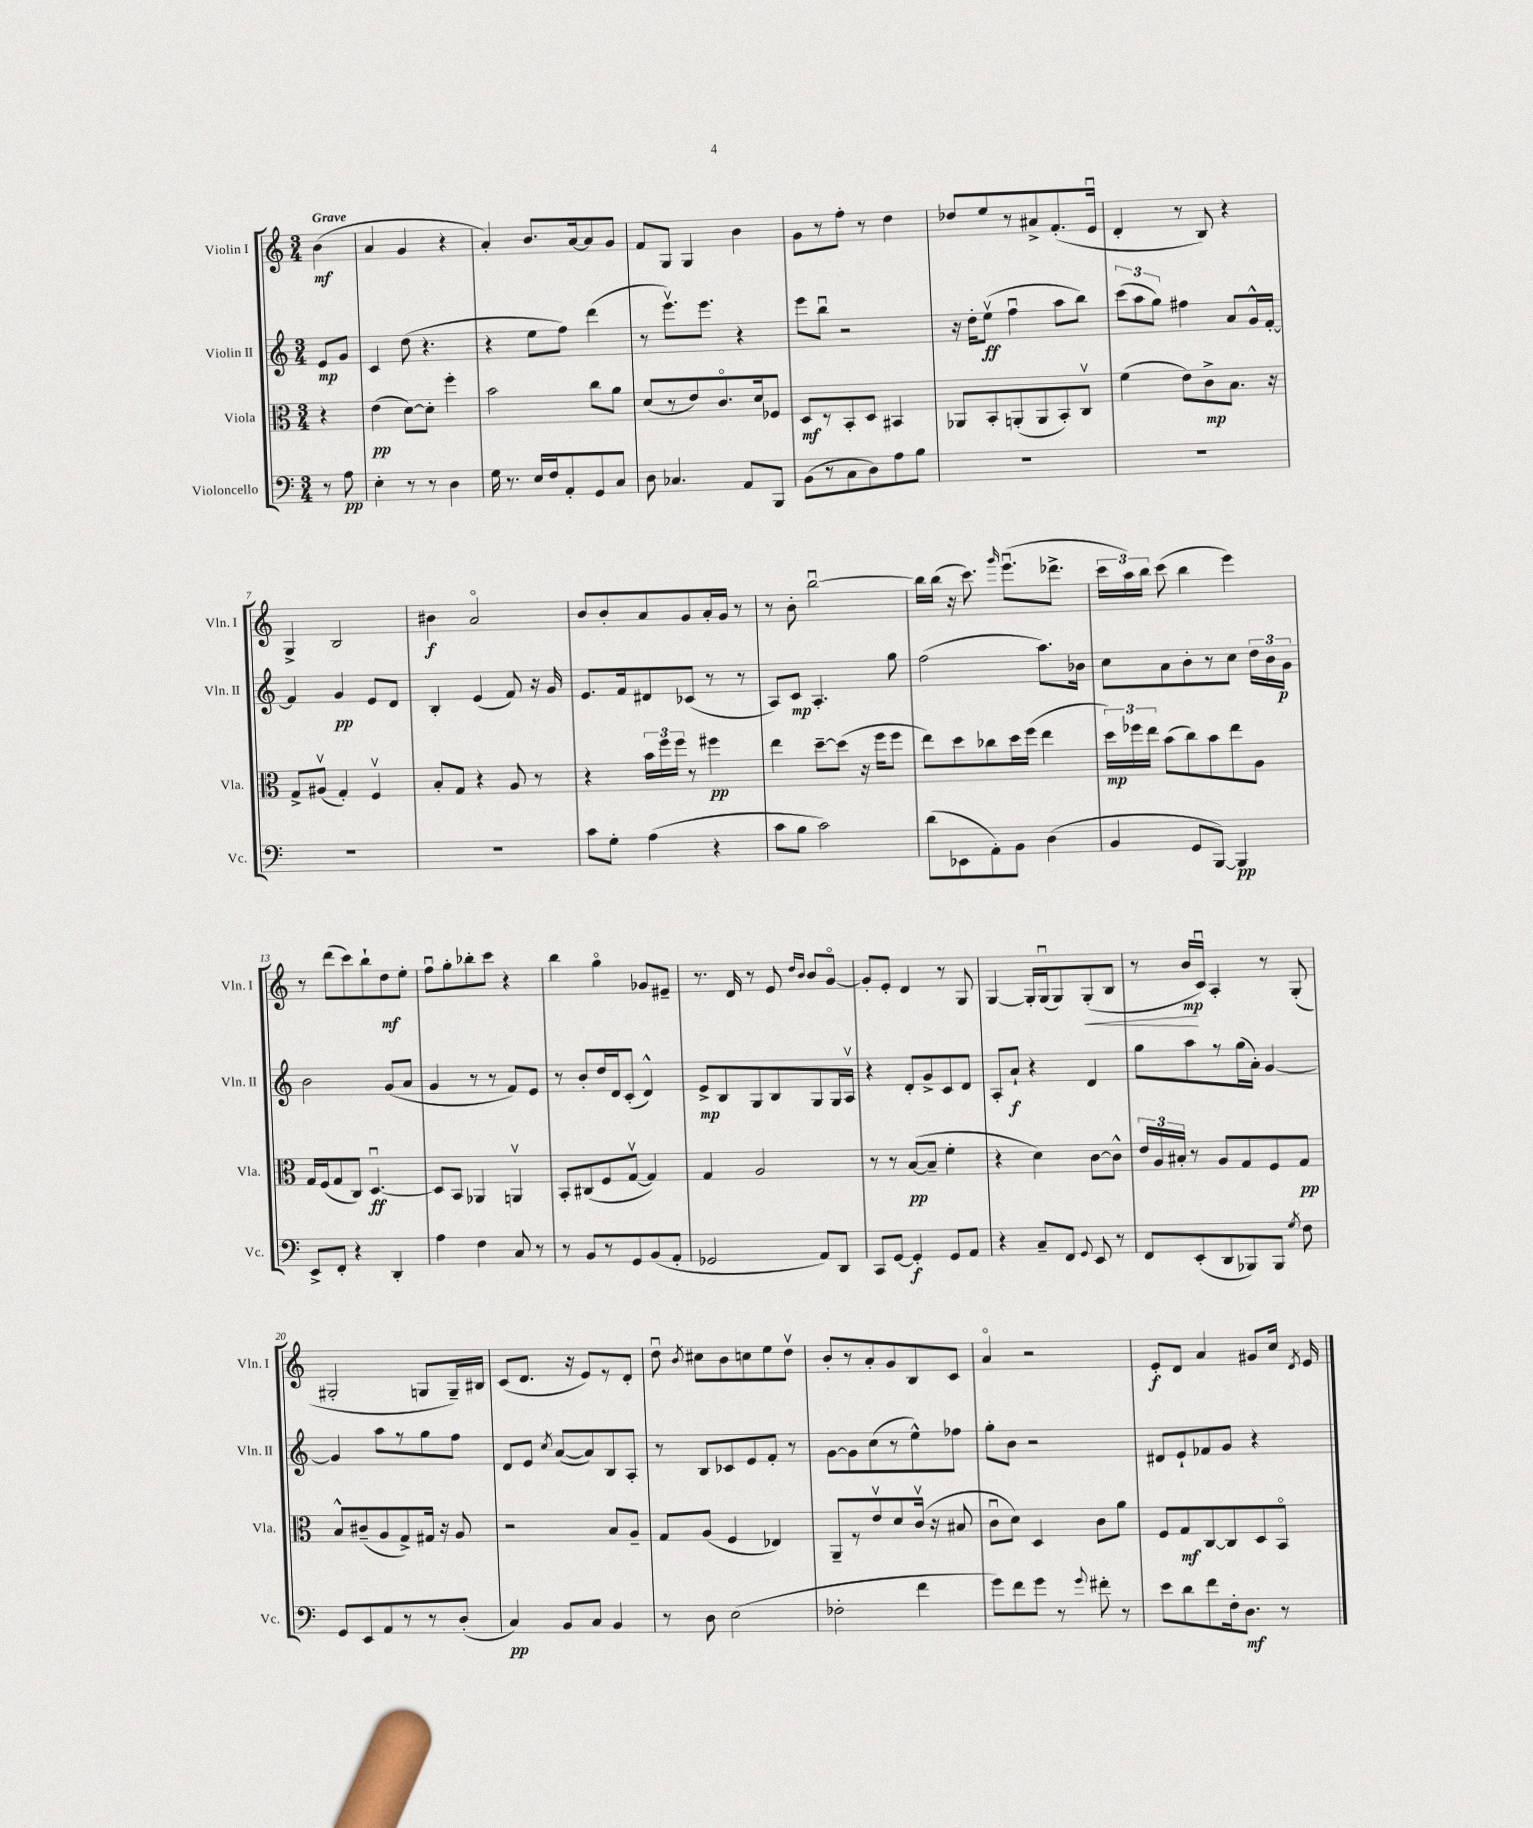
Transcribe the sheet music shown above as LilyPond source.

<<
\new StaffGroup <<
\new Staff = "s0" \with { instrumentName = "Violin I" shortInstrumentName = "Vln. I" } {
    \clef treble \key c \major \numericTimeSignature \time 3/4 \partial 4 \tempo "Grave"
    \autoBeamOff b'4\mf( |
    a'4 g'4 r4 |
    a'4-.) b'8.[ a'16~ a'8 g'8] |
    f'8[ g8] g4 b'4 |
    g'8[ r8 f''8]-. r8 d''4 |
    des''8[ e''8 r8 ais'8-> f'8.-.( e'16]\downbow |
    d'4-. r8 b8) r4 |
    g4-> b2 |
    bis'4\f a'2\flageolet |
    b'8[ b'8-. a'8 g'8 a'16-. g'16] r8 |
    r8 b'8-. b''2~\downbow |
    b''16[ b''16]( r16 c'''8.) \grace { g'''16 } e'''8.[\downbow( des'''8.]-> |
    \tuplet 3/2 { c'''16[ a''16) b''16] } c'''8( b''4 e'''4) |
    r8 d'''8[( c'''8) b''8-! d''8\mf e''8]-. |
    f''8[\downbow g''8-. bes''8-. c'''8] r4 |
    b''4 g''4\flageolet ges'8[ eis'8]-- |
    r8. d'16 r8 e'8 \grace { d''16[ b'16] } b'8[ g'8]~\flageolet |
    g'8[-. e'8]-. d'4 r8 g8 |
    g4~ g16[-. g16\downbow( g8) g8-.\<( b8] |
    r8 b'16[\mp\! c'16]\downbow) a4-. r8 g8-.( |
    gis2-. g8[ g16--) bis16] |
    c'8[( d'8.] r16 e'8[) r8 d'8]-. |
    d''8\downbow \acciaccatura { b'8 } cis''8[ b'8 c''8 e''8 d''8]\upbow |
    b'8[-. r8 a'8-. g'8 b8 c'8] |
    a'4\flageolet r2 |
    e'8[-.\f d'8] a'4 gis'8[ c''16] \acciaccatura { d'8 } e'16 \bar "|." |
}
\new Staff = "s1" \with { instrumentName = "Violin II" shortInstrumentName = "Vln. II" } {
    \clef treble \key c \major \numericTimeSignature \time 3/4 \partial 4
    \autoBeamOff e'8[\mp g'8] |
    c'4 d''8( r4. |
    r4 e''8[ f''8]) d'''4( |
    r8 e'''8.[\upbow) e'''8.] r4 |
    e'''8[ b''8]\downbow r2 |
    r16 d''16[-. e''8]\upbow\ff( f''4\downbow a''8[ b''8]) |
    \tuplet 3/2 { c'''8[( a''8 g''8]) } fis''4 a'8[ g'16-^ f'16]~-. |
    f'4 g'4\pp e'8[ d'8] |
    b4-. e'4( f'8) r16 g'16 |
    e'8.[ f'16 dis'8 ces'8]( r8 r8 |
    a8[) c'8]\mp a4.-. g''8 |
    f''2( a''8.[) bes'16] |
    c''8[ a'8 b'8-. r8 c''8] \tuplet 3/2 { d''16[ b'16 g'16]\p } |
    b'2 g'8[( a'8] |
    g'4 r8 r8 f'8[) e'8] |
    r8 b'8[-. d''16 d'16 c'8]-.( d'4-^) |
    e'8[->\mp b8 g8 b8 g8 g16 a16]\upbow |
    r4 d'8[-. g'8-> c'8 d'8] |
    a8[-. a'8]-!\f r4 d'4 |
    g''8[ a''8 r8 g''16( a'16]-.) g'4~ |
    g'4 a''8[ r8 g''8 f''8] |
    d'8[ e'8] \acciaccatura { c''8 } a'8[~( a'8) b8 a8]-. |
    r8 b8[ ces'8 e'8 f'8]-. r8 |
    g'8[~ g'8 c''8( r8 e''8-^) fes''8] |
    g''8[-. b'8] r2 |
    dis'8[ e'8-! fes'8 g'8] r4 \bar "|." |
}
\new Staff = "s2" \with { instrumentName = "Viola" shortInstrumentName = "Vla." } {
    \clef alto \key c \major \numericTimeSignature \time 3/4 \partial 4
    \autoBeamOff r4 |
    e'4\pp( d'8[~) d'8]-. f''4-. |
    b'2 c''8[ a'8] |
    d'8[( r8 e'8) c'8.\flageolet d'16 fes8] |
    d8[\mf r8 b,8-. d8] bis,4 |
    aes,8[ b,8-. a,8-.( a,8 b,8-.) c8]\upbow |
    f'4( e'8[) c'8->\mp b8.] r16 |
    g8[-> ais8]\upbow( g4-.) f4\upbow |
    b8[-. g8] r4 a8 r8 |
    r4 \tuplet 3/2 { b'16[ f''16 f''16] } r8 fis''4\pp |
    e''4 d''8[~-- d''8]( r16 f''16[ f''8] |
    e''8[) d''8 ces''8 d''16 f''16]( e''4 |
    \tuplet 3/2 { d''16[\mp) fes''16 e''16] } b'8[( c''8) b'8 e''8 a8] |
    g16[ f16( g8 c8]) d4.~\downbow\ff |
    d8[ b,8] aes,4 a,4\upbow |
    b,8[-. cis8( f8 g8]~\upbow g4) |
    g4 a2 |
    r8 r8 b8[~\pp( b8]-- f'4-. |
    r4 d'4) c'8[~ c'8]-^ |
    \tuplet 3/2 { e'16[ a16 bis16]-. } r8 a8[ g8 f8 g8]\pp |
    b8[-^ cis'8--( a8 g8->) gis16] r16 a8 |
    r2 b8[ a8]-- |
    g8[ a8]( f4 ees4) |
    a,8[-- r8 e'8\upbow d'8 c'16]\upbow( r16 bis8 |
    c'8[\downbow d'8]) d4 c'8[ a'8] |
    f8[ g8\mf c8~ c8 d8 b,8]\flageolet \bar "|." |
}
\new Staff = "s3" \with { instrumentName = "Violoncello" shortInstrumentName = "Vc." } {
    \clef bass \key c \major \numericTimeSignature \time 3/4 \partial 4
    \autoBeamOff r8 a8\pp |
    e4-. r8 r8 d4 |
    g16 r8. e16[ f16 a,8-. g,8 c8] |
    d8 ces4. a,8[ b,,8] |
    b,8[( r8 c8 d8) a8 b8] |
    R2. |
    R2. |
    R2. |
    R2. |
    c'8[ g8]-. a4( r4 |
    c'8[ b8] c'2) |
    d'8[( ees,8 a,8-.) b,8] d4( |
    b,4 g,8[ b,,8]~) b,,4\pp |
    e,8[-> f,8]-. r4 d,4-. |
    a4 f4 c8 r8 |
    r8 b,8[ r8 g,8 b,8( a,8]-. |
    ges,2 a,8[) d,8] |
    c,8[ g,8]~ g,4-.\f g,8[ a,8] |
    r4 c8[-- f,8] \appoggiatura { g,8 } e,8 r8 |
    f,8[ e,8-.( d,8 bes,,8) bes,,8] \acciaccatura { g8 } f8 |
    g,8[ e,8 a,8 r8 r8 d8]-.( |
    c4\pp) b,8[ c8] b,4 |
    r8 d8 e2( |
    fes2-. f'4 |
    g'8[) f'8 g'8] r8 \appoggiatura { g'8 } fis'8-. r8 |
    e'8[ d'8 f'8 f16-. d8.]\mf r8 \bar "|." |
}
>>
>>
